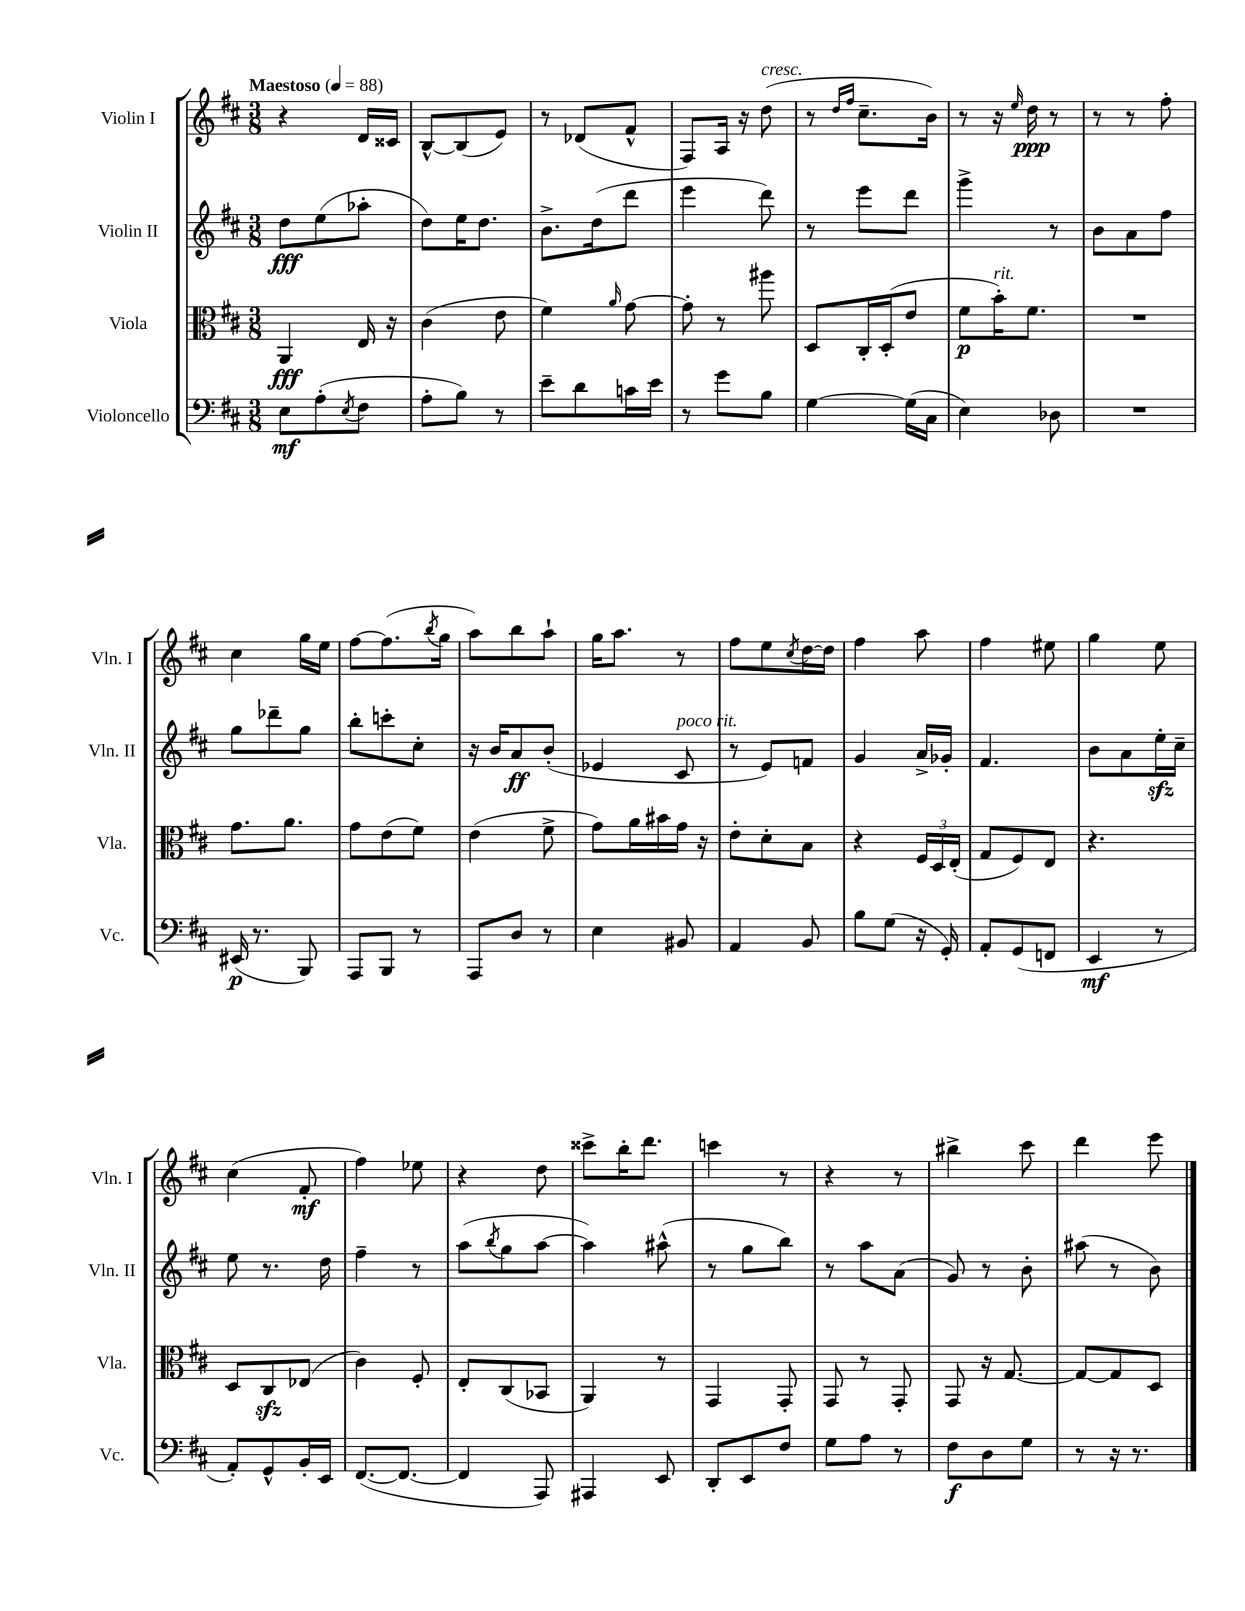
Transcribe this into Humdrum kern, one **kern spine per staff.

**kern	**kern	**kern	**kern
*staff4	*staff3	*staff2	*staff1
*clefF4	*clefC3	*clefG2	*clefG2
*k[f#c#]	*k[f#c#]	*k[f#c#]	*k[f#c#]
*M3/8	*M3/8	*M3/8	*M3/8
*MM88	*MM88	*MM88	*MM88
8E\L	4AA/	8dd\L	4r
(8A'\	.	(8ee\	.
8qE/	.	.	.
8F#\J	16E/	8aa-'\J	16d/LL
.	16r	.	16c##/JJ
=	=	=	=
8A'\L	(4c#\	8dd\L)	[8B^^/L
8B\J)	.	16ee\K	(8B/]
.	.	8.dd\J	.
8r	8e\	.	8e/J)
=	=	=	=
8e~\L	4f#\)	8.b^\L	8r
8d\	.	.	(8d-/L
.	.	(16dd\k	.
.	16qqa/	.	.
16c\L	[8g\	8ddd\J	8f#^^/J
16e\JJ	.	.	.
=	=	=	=
8r	8g'\]	4eee\	8F#/L)
8g\L	8r	.	16A/Jk
.	.	.	16r
8B\J	8aa#\	8ddd\)	(8dd\
=	=	=	=
[4G\	8D/L	8r	8r
.	.	.	16qqdd/LL
.	.	.	16qqff#/JJ
.	16C#'/L	8eee\L	8.cc#~\L
.	(16D'/J	.	.
(16G\]LL	8e/J	8ddd\J	.
16C#\JJ	.	.	16b\Jk)
=	=	=	=
4E\)	8f#\L	4ggg^\	8r
.	16b'\K)	.	16r
.	.	.	16qqee/
.	8.f#\J	.	16dd\
8D-\	.	8r	8r
=	=	=	=
4.r	4.r	8b\L	8r
.	.	8a\	8r
.	.	8ff#\J	8ff#'\
=	=	=	=
(16EE#/	8.g\L	8gg\L	4cc#\
8.r	.	.	.
.	.	8ddd-~\	.
.	8.a\J	.	.
8BBB/)	.	8gg\J	16gg\LL
.	.	.	16ee\JJ
=	=	=	=
8AAA/L	8g\L	8bb'\L	[8ff#\L
8BBB/J	(8e\	8ccc'\	(8.ff#\]
8r	8f#\J)	8cc#'\J	.
.	.	.	8qbb/
.	.	.	16gg\Jk
=	=	=	=
8AAA/L	(4e\	16r	8aa\L)
.	.	16b/LK	.
8D/J	.	8a/	8bb\
8r	8f#^\	(8b'/J	8aa`\J
=	=	=	=
4E\	8g\L)	4e-/	16gg\LK
.	.	.	8.aa\J
.	16a\L	.	.
.	16b#\	.	.
8BB#/	16g\JJ	8c#/	8r
.	16r	.	.
=	=	=	=
4AA/	8e'\L	8r	8ff#\L
.	8d'\	8e/L)	8ee\
.	.	.	8qcc#/
8BB/	8B\J	8f/J	[16dd\L
.	.	.	16dd\]JJ
=	=	=	=
8B\L	4r	4g/	4ff#\
(8G\J	.	.	.
16r	24F#/LL	16a^/LL	8aa\
.	24D/	.	.
16GG'/)	.	16g-'/JJ	.
.	(24E'/JJ	.	.
=	=	=	=
8AA'/L	8G/L	4.f#/	4ff#\
(8GG/	8F#/)	.	.
8FF/J	8E/J	.	8ee#\
=	=	=	=
4EE/	4.r	8b\L	4gg\
.	.	8a\	.
8r	.	16ee'\L	8ee\
.	.	16cc#~\JJ	.
=	=	=	=
8AA'/L)	8D/L	8ee\	(4cc#\
8GG^^/	8C#/	8.r	.
16BB'/L	(8E-/J	.	8f#'/
16EE/JJ	.	16dd\	.
=	=	=	=
([8.FF#/L	4c#\)	4ff#~\	4ff#\)
8.FF#/_J	.	.	.
.	8F#'/	8r	8ee-\
=	=	=	=
4FF#/]	8E'/L	(8aa\L	4r
.	.	8qbb/	.
.	(8C#/	8gg\	.
8AAA/)	8BB-/J	[8aa\J	8dd\
=	=	=	=
4AAA#/	4AA/)	4aa\])	8ccc##^\L
.	.	.	16bb'\K
.	.	.	8.ddd\J
8EE/	8r	(8aa#^^\	.
=	=	=	=
8DD'/L	4GG/	8r	4ccc\
8EE/	.	8gg\L	.
8F#/J	8GG'/	8bb\J)	8r
=	=	=	=
8G\L	8GG/	8r	4r
8A\J	8r	8aa\L	.
8r	8GG'/	(8a\J	8r
=	=	=	=
8F#\L	8GG/	8g/)	4bb#^\
8D\	16r	8r	.
.	[8.G/	.	.
8G\J	.	8b'\	8ccc#\
=	=	=	=
8r	8G/_L	(8aa#\	4ddd\
16r	8G/]	8r	.
8.r	.	.	.
.	8D/J	8b\)	8eee\
==	==	==	==
*-	*-	*-	*-
